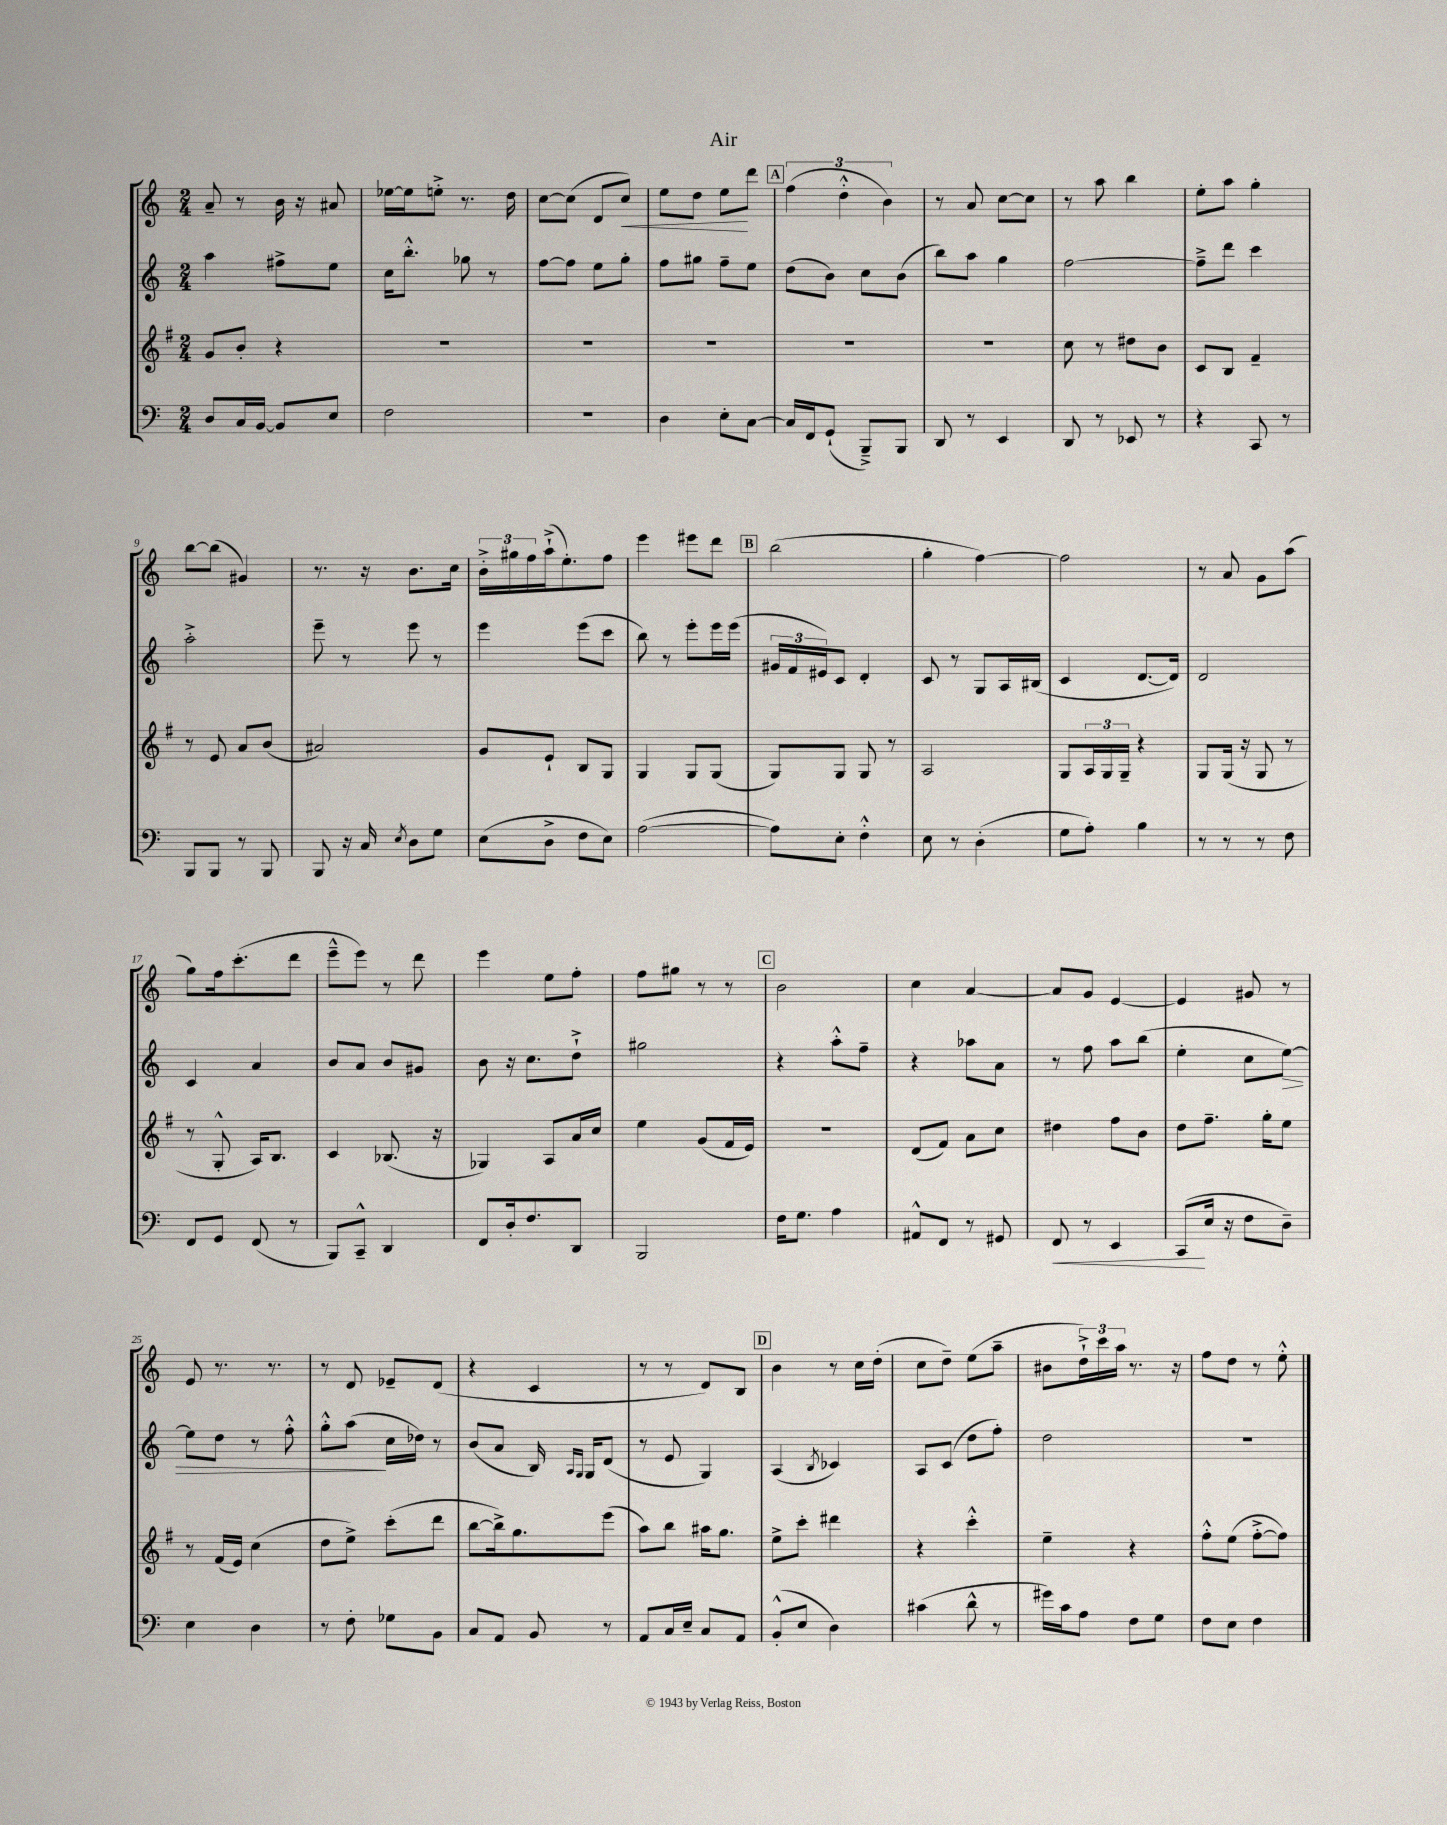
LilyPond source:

\header { title = "Air" }
<<
\new StaffGroup <<
\new Staff = "s0" {
    \clef treble \key c \major \numericTimeSignature \time 2/4
    a'8-- r8 b'16 r16 ais'8 |
    ees''16~ ees''16 e''8-.-> r8. d''16 |
    c''8~ c''8( d'8 c''8\<) |
    e''8 d''8 e''8\! d'''8 |
    \mark \markup { \box "A" } \tuplet 3/2 { f''4( d''4-.-^ b'4) } |
    r8 a'8 c''8~ c''8 |
    r8 a''8 b''4 |
    e''8-. a''8 g''4-. |
    b''8~ b''8( gis'4) |
    r8. r16 b'8. c''16 |
    \tuplet 3/2 { b'16-.-> gis''16 f''16 } a''16-!->( e''8.-.) f''8 |
    e'''4 eis'''8 d'''8 |
    \mark \markup { \box "B" } b''2( |
    g''4-. f''4~) |
    f''2 |
    r8 a'8 g'8 a''8( |
    g''8) f''16 c'''8.-.( d'''8 |
    e'''8---^ e'''8) r8 d'''8 |
    e'''4 e''8 f''8-. |
    f''8 gis''8 r8 r8 |
    \mark \markup { \box "C" } b'2 |
    c''4 a'4~ |
    a'8 g'8 e'4~ |
    e'4 gis'8 r8 |
    e'8 r8. r8. |
    r8 d'8 ees'8-- d'8( |
    r4 c'4 |
    r8 r8 d'8) b8 |
    \mark \markup { \box "D" } b'4 r8 c''16 d''16-.( |
    c''8 d''8--) e''8( a''8-- |
    bis'8 \tuplet 3/2 { d''16-!->) c'''16 a''16 } r8. r16 |
    f''8 d''8 r8 e''8-.-^ \bar "|." |
}
\new Staff = "s1" {
    \clef treble \key c \major \numericTimeSignature \time 2/4
    a''4 fis''8-> e''8 |
    c''16 b''8.-.-^ ges''8 r8 |
    f''8~ f''8 e''8 g''8-. |
    f''8 gis''8 f''8-- e''8 |
    \mark \markup { \box "A" } d''8( b'8) c''8 b'8( |
    b''8) a''8 g''4 |
    f''2~ |
    f''8---> d'''8 c'''4 |
    a''2-.-> |
    e'''8-- r8 e'''8 r8 |
    e'''4 e'''8( c'''8 |
    b''8) r8 e'''8-. e'''16 e'''16( |
    \mark \markup { \box "B" } \tuplet 3/2 { gis'16 f'16 eis'16) } c'8 d'4-. |
    c'8 r8 g8 a16 bis16( |
    c'4 d'8.~ d'16) |
    d'2 |
    c'4 a'4 |
    b'8 a'8 b'8 gis'8 |
    b'8 r16 c''8. d''8-!-> |
    gis''2 |
    \mark \markup { \box "C" } r4 a''8-.-^ f''8-- |
    r4 aes''8 a'8 |
    r8 f''8 a''8 b''8( |
    e''4-. c''8 e''8~\>) |
    e''8 d''8 r8 f''8-.-^ |
    g''8-.-^ a''8\!( c''16 des''16) r8 |
    b'8( a'8 b16) \grace { a16 g16 } g16 d'8( |
    r8 e'8 g4) |
    \mark \markup { \box "D" } a4( \acciaccatura { b8 } ces'4) |
    a8 c'8( d''8 f''8-.) |
    d''2 |
    R2 \bar "|." |
}
\new Staff = "s2" {
    \clef treble \key g \major \numericTimeSignature \time 2/4
    g'8 b'8-. r4 |
    R2 |
    R2 |
    R2 |
    \mark \markup { \box "A" } R2 |
    R2 |
    c''8 r8 dis''8 b'8 |
    c'8 b8 fis'4-- |
    r8 e'8 a'8 b'8( |
    ais'2) |
    g'8 e'8-! b8 g8 |
    g4 g8 g8( |
    \mark \markup { \box "B" } g8) g8 g8 r8 |
    a2 |
    g8 \tuplet 3/2 { a16 g16 g16-- } r4 |
    g8 g16( r16 g8 r8 |
    r8 g8-.-^ a16) b8. |
    c'4 bes8.( r16 |
    ges4) a8 a'16 c''16 |
    e''4 g'8( fis'16 e'16) |
    \mark \markup { \box "C" } R2 |
    d'8( fis'8) a'8 c''8 |
    dis''4 fis''8 b'8 |
    d''8 fis''8.-- g''16-. e''8 |
    r8 fis'16( e'16) c''4( |
    d''8 e''8->) c'''8-.( d'''8 |
    b''8~ b''16->) g''8. e'''8( |
    a''8) b''8 ais''16 g''8. |
    \mark \markup { \box "D" } e''8-> c'''8-. dis'''4 |
    r4 c'''4-.-^ |
    e''4-- r4 |
    fis''8-.-^ e''8( fis''8~-.-> fis''8) \bar "|." |
}
\new Staff = "s3" {
    \clef bass \key c \major \numericTimeSignature \time 2/4
    d8 c16 b,16~ b,8 e8 |
    f2 |
    R2 |
    d4 e8-. c8~ |
    \mark \markup { \box "A" } c16 f,16 g,8-!( b,,8--->) b,,8 |
    d,8 r8 e,4 |
    d,8 r8 ees,8 r8 |
    r4 c,8 r8 |
    b,,8 b,,8 r8 b,,8 |
    b,,8 r16 c16 \acciaccatura { e8 } d8 g8 |
    e8( d8-> f8 e8) |
    a2~( |
    \mark \markup { \box "B" } a8) e8-. f4-.-^ |
    e8 r8 d4-.( |
    g8 a8-.) b4 |
    r8 r8 r8 f8 |
    f,8 g,8 f,8( r8 |
    b,,8) c,8---^ d,4 |
    f,8 d16-. f8. d,8 |
    b,,2 |
    \mark \markup { \box "C" } f16 g8. a4 |
    ais,8-^ f,8 r8 gis,8 |
    f,8\< r8 e,4 |
    c,8\!( e16 r16 f8 d8--) |
    e4 d4 |
    r8 f8-. ges8 b,8 |
    c8 a,8 b,8 r8 |
    a,8 c16 e16-- c8 a,8 |
    \mark \markup { \box "D" } b,8-.-^( e8 d4) |
    cis'4( d'8-^ r8 |
    gis'16) c'16 a8 f8 g8 |
    f8 e8 f4 \bar "|." |
}
>>
>>
